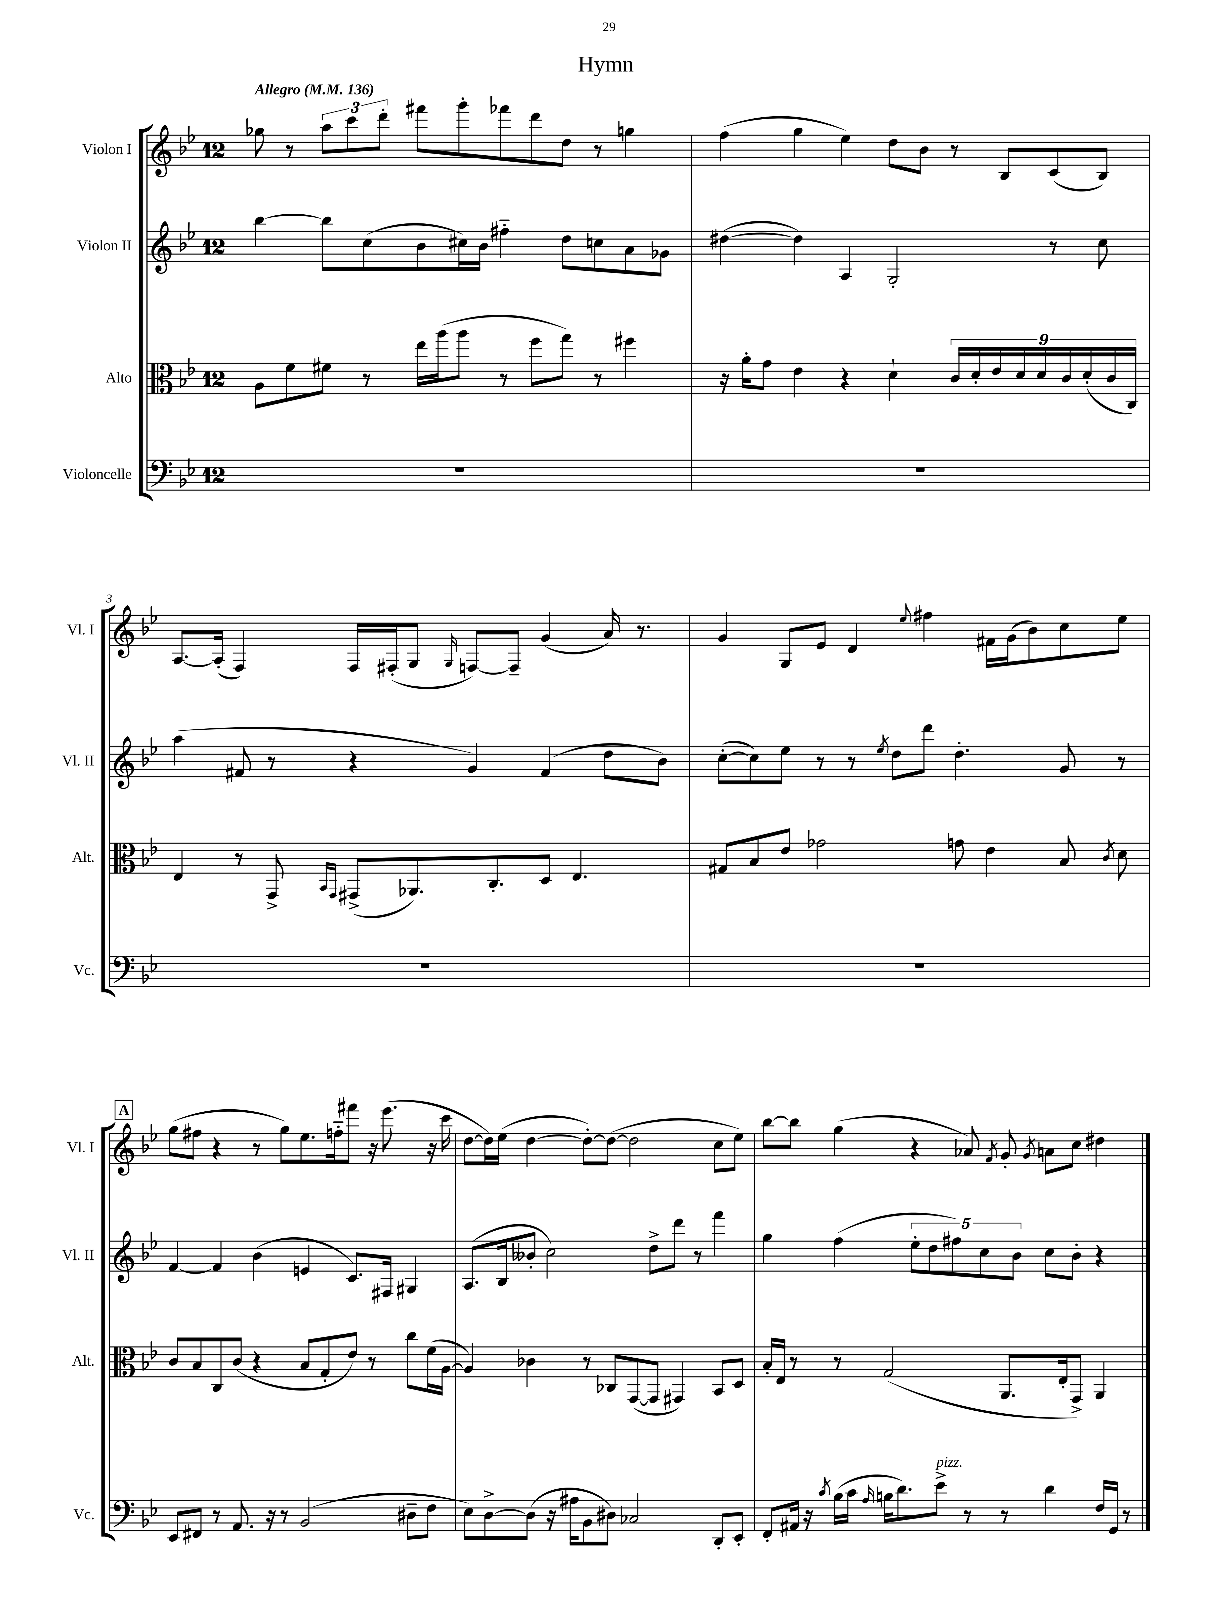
\header { title = "Hymn" }
<<
\new StaffGroup <<
\new Staff = "s0" \with { instrumentName = "Violon I" shortInstrumentName = "Vl. I" } {
    \clef treble \key bes \major \once \override Staff.TimeSignature.style = #'single-digit \time 12/8 \tempo "Allegro" 4 = 136
    \autoBeamOff ges''8 r8 \tuplet 3/2 { a''8[ c'''8 d'''8]-. } fis'''8[ g'''8-. fes'''8 d'''8 d''8] r8 g''4 |
    f''4( g''4 ees''4) d''8[ bes'8] r8 bes8[ c'8( bes8]) |
    a8.[~ a16]-.( f4) f16[ fis16-.( g8] \grace { g16 } f8[~) f8]-- g'4( a'16) r8. |
    g'4 g8[ ees'8] d'4 \appoggiatura { ees''8 } fis''4 fis'16[ g'16( bes'8) c''8 ees''8] |
    \mark \markup { \box "A" } g''8[( fis''8] r4 r8 g''8[) ees''8. f''16-_ fis'''8] r16 ees'''8.( r16 c'''16 |
    d''8[~ d''16) ees''16]( d''4~ d''8[~-.) d''8]~( d''2 c''8[ ees''8]) |
    bes''8[~ bes''8] g''4( r4 aes'8) \acciaccatura { f'8 } g'8-. \acciaccatura { g'8 } a'8[ c''8] dis''4 \bar "|." |
}
\new Staff = "s1" \with { instrumentName = "Violon II" shortInstrumentName = "Vl. II" } {
    \clef treble \key bes \major \once \override Staff.TimeSignature.style = #'single-digit \time 12/8
    \autoBeamOff bes''4~ bes''8[ c''8( bes'8 cis''16) bes'16] fis''4-_ d''8[ c''8 a'8 ges'8] |
    dis''4~( dis''4) a4 g2-. r8 c''8 |
    a''4( fis'8 r8 r4 g'4) fis'4( d''8[ bes'8]) |
    c''8[~-.( c''8) ees''8] r8 r8 \acciaccatura { ees''8 } d''8[ d'''8] d''4.-. g'8 r8 |
    \mark \markup { \box "A" } f'4~ f'4 bes'4( e'4 c'8.[) fis16] gis4 |
    a8.[( bes16 beses'8]-. c''2) d''8[-> d'''8] r8 f'''4 |
    g''4 f''4( \tuplet 5/4 { ees''8[-. d''8 fis''8) c''8 bes'8] } c''8[ bes'8]-. r4 \bar "|." |
}
\new Staff = "s2" \with { instrumentName = "Alto" shortInstrumentName = "Alt." } {
    \clef alto \key bes \major \once \override Staff.TimeSignature.style = #'single-digit \time 12/8
    \autoBeamOff a8[ f'8 fis'8] r8 ees''16[ a''16( a''8] r8 f''8[ g''8]) r8 fis''4 |
    r16 a'16[-. g'8] ees'4 r4 d'4-! \tuplet 9/8 { c'16[ d'16-. ees'16 d'16 d'16 c'16 d'16-.( c'16 c16]) } |
    ees4 r8 g,8-> \grace { bes,16[ g,16] } gis,8[->( aes,8.) c8.-. d8] ees4. |
    gis8[ bes8 ees'8] ges'2 g'8 ees'4 bes8 \acciaccatura { c'8 } d'8 |
    \mark \markup { \box "A" } c'8[ bes8 c8 c'8]( r4 bes8[ g8-. ees'8]) r8 c''8[ f'16( a16]~ |
    a4) ces'4 r8 ces8[ g,8~( g,8] gis,4) bes,8[ d8] |
    bes16[-. ees16] r8 r8 g2( a,8.[ ees16-. g,8]->) a,4 \bar "|." |
}
\new Staff = "s3" \with { instrumentName = "Violoncelle" shortInstrumentName = "Vc." } {
    \clef bass \key bes \major \once \override Staff.TimeSignature.style = #'single-digit \time 12/8
    \autoBeamOff R1. |
    R1. |
    R1. |
    R1. |
    \mark \markup { \box "A" } ees,8[ fis,8] r8 a,8. r16 r8 bes,2( dis8[-- f8] |
    ees8[) d8~-> d8]( r16 ais16[ bes,8 dis8]) ces2 d,8[-. ees,8]-. |
    f,8[-. ais,16] r16 \acciaccatura { c'8 } bes16[( c'16] \grace { a16 } b16[ d'8.) ees'8]->^\markup { \italic "pizz." } r8 r8 d'4 f16[ g,16] r8 \bar "|." |
}
>>
>>
